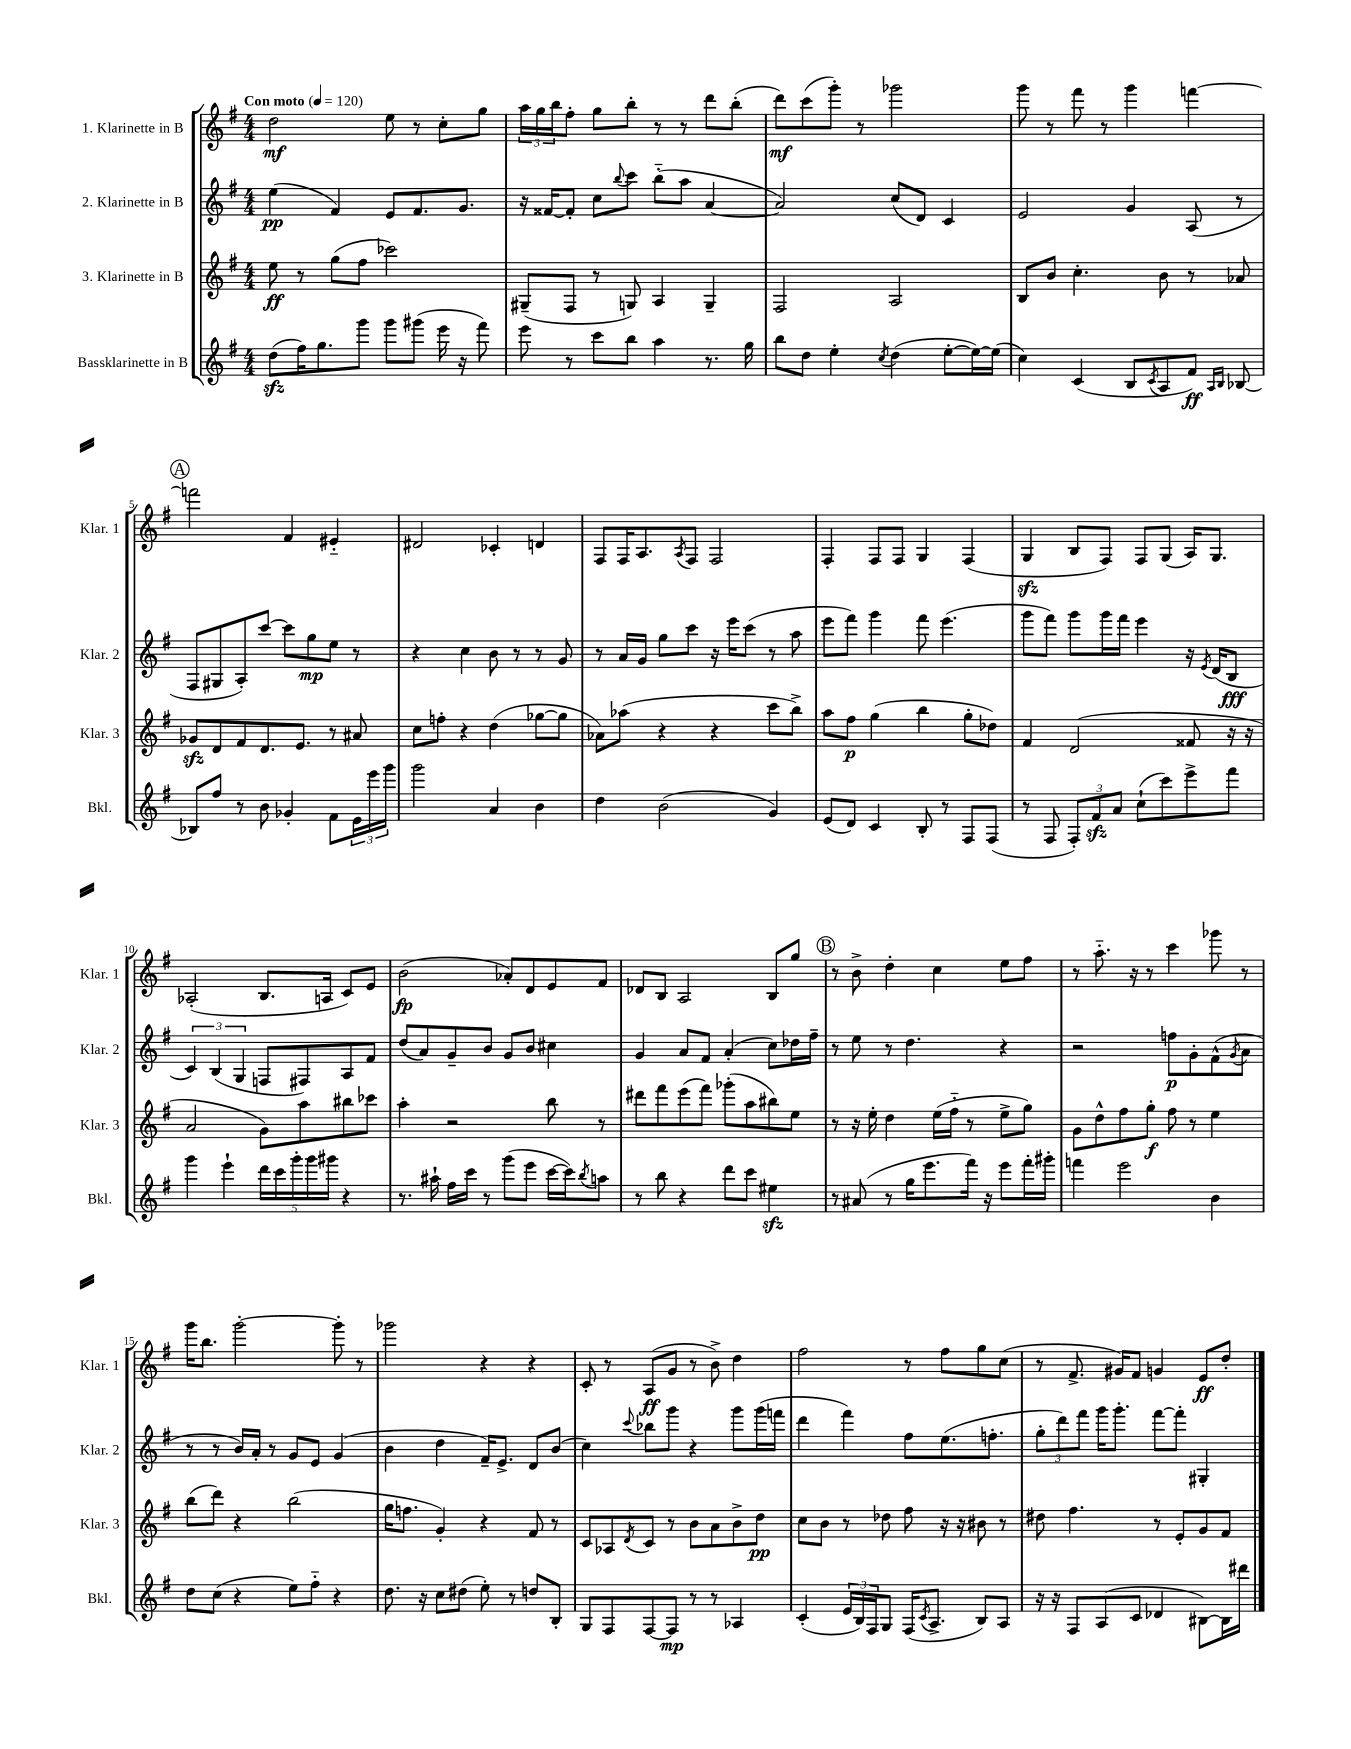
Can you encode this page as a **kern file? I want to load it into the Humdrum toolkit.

**kern	**dynam	**kern	**dynam	**kern	**dynam	**kern	**dynam
*part4	*part4	*part3	*part3	*part2	*part2	*part1	*part1
*staff4	*staff4	*staff3	*staff3	*staff2	*staff2	*staff1	*staff1
*I"Bassklarinette in B	*	*I"3. Klarinette in B	*	*I"2. Klarinette in B	*	*I"1. Klarinette in B	*
*I'Bkl.	*	*I'Klar. 3	*	*I'Klar. 2	*	*I'Klar. 1	*
*clefG2	*	*clefG2	*	*clefG2	*	*clefG2	*
*k[f#]	*	*k[f#]	*	*k[f#]	*	*k[f#]	*
*M4/4	*	*M4/4	*	*M4/4	*	*M4/4	*
*MM120	*	*MM120	*	*MM120	*	*MM120	*
=1	=1	=1	=1	=1	=1	=1	=1
!	!	!	!	!	!	!LO:TX:a:B:t=Con moto	!
(8ddzz\L	.	8ee\	ff	(4ee\	pp	2dd\	mf
16ff#\K)	.	8r	.	.	.	.	.
8.gg\	.	.	.	.	.	.	.
.	.	(8gg\L	.	4f#/)	.	.	.
8ggg\J	.	8ff#\J	.	.	.	.	.
8ggg\L	.	2ccc-X\)	.	8e/L	.	8ee\	.
(8ggg#X\J	.	.	.	8.f#/	.	8r	.
16eee\	.	.	.	.	.	8cc'\L	.
16r	.	.	.	8.g/J	.	.	.
8fff#\)	.	.	.	.	.	8gg\J	.
=2	=2	=2	=2	=2	=2	=2	=2
8eee\	.	(8G#X~/L	.	16r	.	24aa\LL	.
.	.	.	.	.	.	24gg\	.
.	.	.	.	[16f##X/KL	.	.	.
.	.	.	.	.	.	24bb\J	.
8r	.	8F#/J	.	8f##'/J]	.	8ff#'\J	.
8ccc\L	.	8r	.	8cc\L	.	8gg\L	.
.	.	.	.	8qqbb/	.	.	.
8bb\J	.	8Gn/)	.	8ccc\J	.	8bb'\J	.
4aa\	.	4A/	.	(8bb\L	.	8r	.
.	.	.	.	8aa\J	.	8r	.
8.r	.	4G~/	.	[4a/	.	8ddd\L	.
.	.	.	.	.	.	(8bb'\J	.
16gg\	.	.	.	.	.	.	.
=3	=3	=3	=3	=3	=3	=3	=3
8bb\L	.	2F#/	.	2a/])	.	8ddd\L)	mf
8dd\J	.	.	.	.	.	(8ccc\	.
4ee'\	.	.	.	.	.	8ggg'\J)	.
.	.	.	.	.	.	8r	.
8qcc/	.	.	.	.	.	.	.
(4dd\	.	2A/	.	(8cc/L	.	2ggg-X\	.
.	.	.	.	8d/J)	.	.	.
[8ee'\L	.	.	.	4c/	.	.	.
16ee\L_)	.	.	.	.	.	.	.
(16ee\JJ]	.	.	.	.	.	.	.
=4	=4	=4	=4	=4	=4	=4	=4
4cc\)	.	8B/L	.	2e/	.	8ggg\	.
.	.	8b/J	.	.	.	8r	.
(4c/	.	4.cc'\	.	.	.	8fff#\	.
.	.	.	.	.	.	8r	.
8B/L	.	.	.	4g/	.	4ggg\	.
8qc/	.	.	.	.	.	.	.
8A/	.	8b\	.	.	.	.	.
8f#/J)	ff	8r	.	(8A/	.	[4fffn\	.
16qqA/LL	.	.	.	.	.	.	.
16qqB/JJ	.	.	.	.	.	.	.
[8B-X/	.	8a-X/	.	8r	.	.	.
!!LO:LB:g=z
!!LO:REH:place=s1:t=A
=5	=5	=5	=5	=5	=5	=5	=5
8B-X/L]	.	8g-Xzz/L	.	8F#/L	.	2fffn\]	.
8ff#/J	.	8d/	.	8G#X/	.	.	.
8r	.	8f#/	.	8A'/)	.	.	.
8b\	.	8.d/	.	[8ccc/J	.	.	.
4g-X'/	.	.	.	8ccc\L]	.	4f#/	.
.	.	8.e/J	.	.	.	.	.
.	.	.	.	8gg\	mp	.	.
8f#\L	.	8r	.	8ee\J	.	4e#X/	.
24e\L	.	8a#X/	.	8r	.	.	.
24eee\	.	.	.	.	.	.	.
24ggg\JJ	.	.	.	.	.	.	.
=6	=6	=6	=6	=6	=6	=6	=6
2ggg\	.	8cc\L	.	4r	.	2d#X/	.
.	.	8ffn'\J	.	.	.	.	.
.	.	4r	.	4cc\	.	.	.
4a/	.	(4dd\	.	8b\	.	4c-X'/	.
.	.	.	.	8r	.	.	.
4b\	.	[8gg-X\L	.	8r	.	4dn/	.
.	.	8gg-\J]	.	8g/	.	.	.
=7	=7	=7	=7	=7	=7	=7	=7
4dd\	.	8a-X\L)	.	8r	.	8F#/L	.
.	.	(8aa-X\J	.	16a/LL	.	16F#/K	.
.	.	.	.	16g/JJ	.	8.A/	.
(2b\	.	4r	.	8gg\L	.	.	.
.	.	.	.	.	.	8qA/	.
.	.	.	.	8ccc\J	.	8F#/J	.
.	.	4r	.	16r	.	2F#/	.
.	.	.	.	16eee\KL	.	.	.
.	.	.	.	(8ccc\J	.	.	.
4g/)	.	8ccc\L	.	8r	.	.	.
.	.	8bb^\J)	.	8aa\	.	.	.
=8	=8	=8	=8	=8	=8	=8	=8
(8e/L	.	8aa\L	.	8eee\L	.	4F#'/	.
8d/J)	.	8ff#\J	p	8fff#\J)	.	.	.
4c/	.	(4gg\	.	4ggg\	.	8F#/L	.
.	.	.	.	.	.	8F#/J	.
8B'/	.	4bb\	.	8fff#\	.	4G/	.
8r	.	.	.	(4.eee\	.	.	.
8F#/L	.	8gg'\L	.	.	.	(4F#/	.
(8F#/J	.	8dd-X\J)	.	.	.	.	.
=9	=9	=9	=9	=9	=9	=9	=9
8r	.	4f#/	.	8ggg\L	.	4Gzz/	.
8F#/	.	.	.	8fff#\J)	.	.	.
12F#'/L)	.	(2d/	.	8ggg\L	.	8B/L	.
12f#zz/	.	.	.	.	.	.	.
.	.	.	.	16ggg\L	.	8F#/J)	.
12a/J	.	.	.	.	.	.	.
.	.	.	.	16fff#\JJ	.	.	.
(8cc`\L	.	.	.	4eee\	.	8F#/L	.
8ccc\)	.	.	.	.	.	(8G/J	.
8eee^\	.	8f##X/	.	16r	.	16A/KL)	.
.	.	.	.	8qe/	.	.	.
.	.	.	.	(16d/KL	.	8.G/J	.
8fff#\J	.	16r	.	8B/J	fff	.	.
.	.	16r	.	.	.	.	.
!!LO:LB:g=z
=10	=10	=10	=10	=10	=10	=10	=10
4ggg\	.	2a/	.	6c/)	.	(2A-X'/	.
.	.	.	.	(6B/	.	.	.
4eee`\	.	.	.	.	.	.	.
.	.	.	.	6G/	.	.	.
20ddd\LL	.	8g\L)	.	8Fn/L	.	8.B/L	.
20ccc\	.	.	.	.	.	.	.
20ggg'\	.	.	.	.	.	.	.
.	.	8aa\	.	8F#X/)	.	.	.
20ggg\	.	.	.	.	.	.	.
.	.	.	.	.	.	16An/Jk	.
20ggg#X\JJ	.	.	.	.	.	.	.
4r	.	8bb#X\	.	8A/	.	8c/L)	.
.	.	8ccc-X\J	.	8f#/J	.	8e/J	.
=11	=11	=11	=11	=11	=11	=11	=11
8.r	.	4aa'\	.	(8dd/L	.	(2b\	fp
.	.	.	.	8a/)	.	.	.
16aa#X`\	.	.	.	.	.	.	.
16ff#\LL	.	2r	.	8g~/	.	.	.
16ccc\JJ	.	.	.	.	.	.	.
8r	.	.	.	8b/J	.	.	.
(8ggg\L	.	.	.	8g/L	.	8a-X'/L)	.
8eee\J	.	.	.	8b/J	.	8d/	.
[16ccc\LL	.	8bb\	.	4cc#X\	.	8e/	.
16ccc\J])	.	.	.	.	.	.	.
8qbb/	.	.	.	.	.	.	.
8aan\J	.	8r	.	.	.	8f#/J	.
=12	=12	=12	=12	=12	=12	=12	=12
8r	.	8ddd#X\L	.	4g/	.	8d-X/L	.
8bb\	.	8fff#\	.	.	.	8B/J	.
4r	.	(8eee\	.	8a/L	.	2A/	.
.	.	8fff#\J)	.	8f#/J	.	.	.
8ddd\L	.	(8ggg-X'\L	.	(4a'/	.	.	.
8ccc\J	.	8aa\	.	.	.	.	.
4ee#Xzz\	.	8bb#X\)	.	8cc\L)	.	8B/L	.
.	.	8ee\J	.	16dd-X\L	.	8gg/J	.
.	.	.	.	16ff#~\JJ	.	.	.
!!LO:REH:place=s1:t=B
=13	=13	=13	=13	=13	=13	=13	=13
8r	.	8r	.	8r	.	8r	.
(8a#X/	.	16r	.	8ee\	.	8b^\	.
.	.	16ee'\	.	.	.	.	.
8r	.	4dd\	.	8r	.	4dd'\	.
16gg\KL	.	.	.	4.dd\	.	.	.
8.eee\	.	.	.	.	.	.	.
.	.	(16ee\LL	.	.	.	4cc\	.
.	.	16ff#\JJ	.	.	.	.	.
16fff#\Jk)	.	8r	.	.	.	.	.
16r	.	.	.	.	.	.	.
8eee\L	.	8ee^\L	.	4r	.	8ee\L	.
16fff#'\L	.	8gg\J)	.	.	.	8ff#\J	.
16ggg#X'\JJ	.	.	.	.	.	.	.
=14	=14	=14	=14	=14	=14	=14	=14
4fffn\	.	8g\L	.	2r	.	8r	.
.	.	8dd^^\	.	.	.	8.aa\	.
2eee\	.	8ff#\	.	.	.	.	.
.	.	.	.	.	.	16r	.
.	.	8gg'\J	f	.	.	8r	.
.	.	8ff#\	.	8ffn\L	p	4ccc\	.
.	.	8r	.	8g'\	.	.	.
4b\	.	4ee\	.	(8f#^^\	.	8ggg-X\	.
.	.	.	.	8qg/	.	.	.
.	.	.	.	8a\J	.	8r	.
!!LO:LB:g=z
=15	=15	=15	=15	=15	=15	=15	=15
8dd\L	.	(8bb\L	.	8r	.	16ggg\KL	.
.	.	.	.	.	.	8.bb\J	.
(8cc\J	.	8ddd\J)	.	8r	.	.	.
4r	.	4r	.	16b/LL)	.	[2ggg'\	.
.	.	.	.	16a'/JJ	.	.	.
.	.	.	.	8r	.	.	.
8ee\L)	.	(2bb\	.	8g/L	.	.	.
8ff#\J	.	.	.	8e/J	.	.	.
4r	.	.	.	(4g/	.	8ggg'\]	.
.	.	.	.	.	.	8r	.
=16	=16	=16	=16	=16	=16	=16	=16
8.dd\	.	16gg\KL	.	4b\	.	2ggg-X\	.
.	.	8.ffn\J	.	.	.	.	.
16r	.	.	.	.	.	.	.
8cc\L	.	4g'/)	.	4dd\	.	.	.
(8dd#X\J	.	.	.	.	.	.	.
8ee'\)	.	4r	.	16f#~/KL)	.	4r	.
.	.	.	.	8.e^/J	.	.	.
8r	.	.	.	.	.	.	.
8ddn/L	.	8f#/	.	8d/L	.	4r	.
8B'/J	.	8r	.	(8b/J	.	.	.
=17	=17	=17	=17	=17	=17	=17	=17
8G/L	.	8c/L	.	4cc\)	.	8c'/	.
8F#/	.	8A-X/	.	.	.	8r	.
.	.	8qd/	.	8qqccc/	.	.	.
[8F#/	.	8c/J	.	8bb-X\L	.	(8A/L	ff
8F#/J]	mp	8r	.	8ggg\J	.	8g/J	.
8r	.	8b\L	.	4r	.	8r	.
8r	.	8a\	.	.	.	8b^\)	.
4A-X/	.	8b^\	.	8ggg\L	.	4dd\	.
.	.	8dd\J	pp	(16ggg\L	.	.	.
.	.	.	.	16fffn\JJ	.	.	.
=18	=18	=18	=18	=18	=18	=18	=18
(4c'/	.	8cc\L	.	4ddd\	.	2ff#\	.
.	.	8b\J	.	.	.	.	.
24e/LL	.	8r	.	4fff#\)	.	.	.
24B/)	.	.	.	.	.	.	.
24F#/J	.	.	.	.	.	.	.
8G/J	.	8dd-X\	.	.	.	.	.
(16F#/KL	.	8ff#\	.	8ff#\L	.	8r	.
8qc/	.	.	.	.	.	.	.
8.A^/J	.	.	.	.	.	.	.
.	.	16r	.	(8.ee\	.	8ff#\L	.
.	.	16r	.	.	.	.	.
8B/L)	.	8b#X\	.	.	.	8gg\	.
.	.	.	.	8.ffn'\J	.	.	.
8A/J	.	8r	.	.	.	(8cc\J	.
=19	=19	=19	=19	=19	=19	=19	=19
16r	.	8dd#X\	.	12gg'\L	.	8r	.
16r	.	.	.	.	.	.	.
.	.	.	.	12ddd\)	.	.	.
8F#/L	.	4.ff#\	.	.	.	8.f#^/	.
.	.	.	.	12fff#\J	.	.	.
(8A/	.	.	.	16ggg\KL	.	.	.
.	.	.	.	8.ggg'\J	.	16g#X/KL)	.
8c/J	.	.	.	.	.	8f#/J	.
4d-X/	.	8r	.	[8fff#\L	.	4gn/	.
.	.	8e'/L	.	8fff#'\J]	.	.	.
[8B#X\L)	.	8g/	.	4G#X'/	.	8e/L	ff
16B#\L]	.	8f#/J	.	.	.	8dd'/J	.
16ddd#X\JJ	.	.	.	.	.	.	.
==	==	==	==	==	==	==	==
*-	*-	*-	*-	*-	*-	*-	*-
